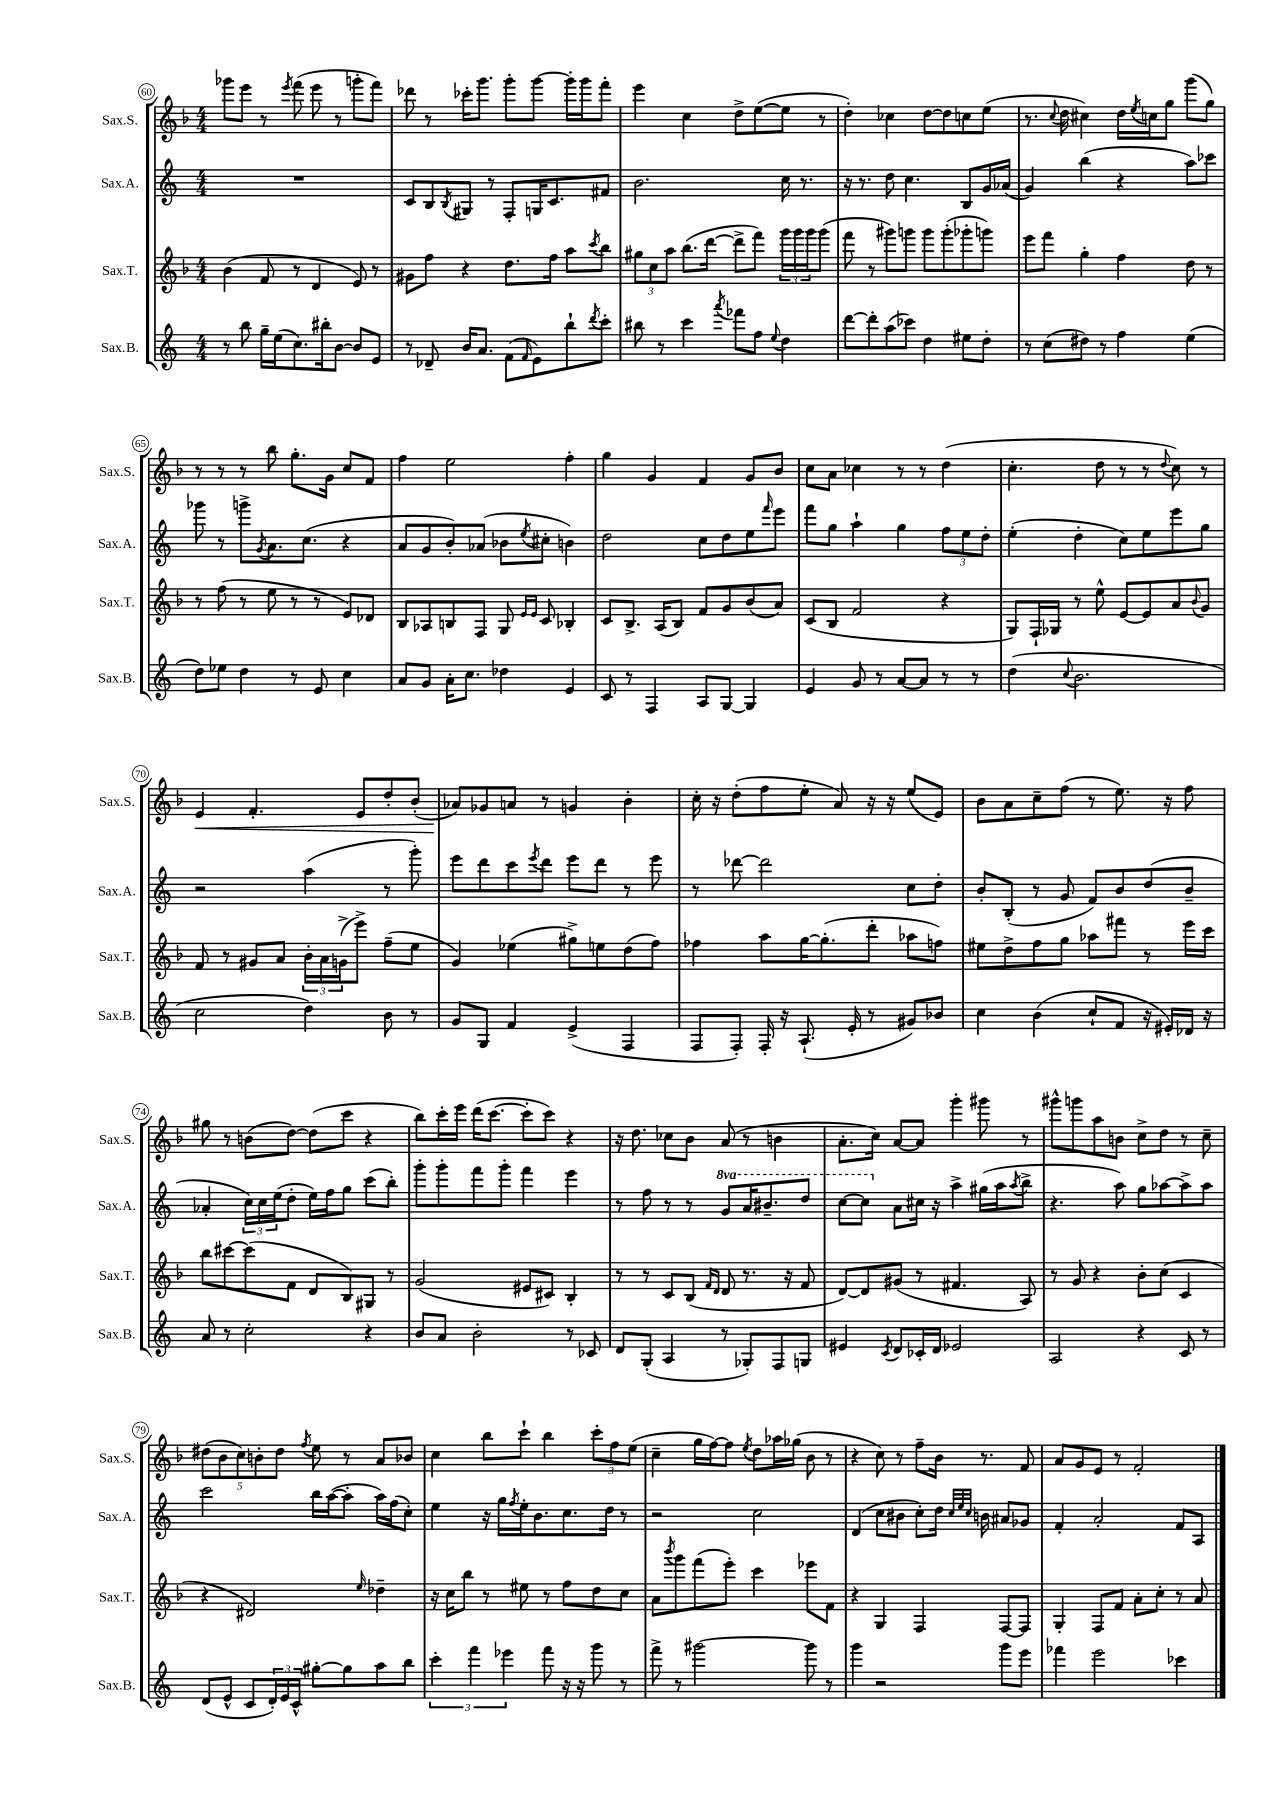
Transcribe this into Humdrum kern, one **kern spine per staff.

**kern	**kern	**kern	**kern
*staff4	*staff3	*staff2	*staff1
*clefG2	*clefG2	*clefG2	*clefG2
*k[]	*k[b-]	*k[]	*k[b-]
*M4/4	*M4/4	*M4/4	*M4/4
8r	(4b-\	1r	8ggg-\L
8bb\	.	.	8eee\J
16gg~\LL	8f/	.	8r
(16ee\J	.	.	.
.	.	.	8qeee/
8.cc\)	8r	.	(8fff\
.	4d/	.	8eee\
16bb#'\k	.	.	.
[8b\J	.	.	8r
8b/]L	8e/)	.	8ggg'\L
8e/J	8r	.	8fff\J)
=	=	=	=
8r	8g#\L	8c/L	8ddd-\
8d-~/	8ff\J	8B/	8r
.	.	8qB/	.
16b/LK	4r	8G#/J	16ccc-'\LK
8.a/J	.	.	8.ggg\J
.	.	8r	.
(8f\L	8.dd\L	8F'/L	8ggg'\L
16qqf/	.	.	.
8e\)	.	16G/K	[8ggg\J
.	16ff\Jk	8.c/	.
8bb`\	8aa\L	.	16ggg'\]LL
.	.	.	16ggg\J
8qddd/	8qccc/	.	.
8ccc'\J	8bb-\J	8f#/J	8fff'\J
=	=	=	=
8bb#\	12gg#\L	2.b\	4eee\
.	12cc\	.	.
8r	.	.	.
.	12aa\J	.	.
4ccc\	(8.bb-\L	.	4cc\
.	[16ddd\Jk	.	.
8qaaa/	.	.	.
8fff-\L	8ddd^\]L	.	8dd^\L
8ff\J	8fff\J)	.	([8ee\
8qqee/	.	.	.
4dd\	24ggg\LL	16cc\	8ee\]J
.	24ggg\	.	.
.	.	8.r	.
.	24ggg\J	.	.
.	(8ggg\J	.	8r
=	=	=	=
[8ddd\L	8fff\	16r	4dd'\)
.	.	8.r	.
8ddd'\]	8r	.	.
(8aa\	8ggg#\L)	8dd\	4cc-\
8ccc-\J)	8ggg\J	4.cc\	.
4dd\	8ggg\L	.	[8dd\L
.	(8ggg'\	.	8dd\]
8ee#\L	8ggg-'\	8B/L	8cc\
8dd'\J	8ggg\J)	16g/L	(8ee\J
.	.	(16a-/JJ	.
=	=	=	=
8r	8eee\L	4g/)	8.r
(8cc\L	8fff\J	.	.
.	.	.	8qqcc/
.	.	.	16dd\
8dd#\J)	4gg'\	(4bb\	4cc#\)
8r	.	.	.
4ff\	4ff\	4r	16dd\LL
.	.	.	8qee/
.	.	.	16cc\J
.	.	.	8gg\J
(4ee\	8dd\	8aa\L)	(8ggg\L
.	8r	8ccc-\J	8gg\J)
=	=	=	=
8dd\L)	8r	8ggg-\	8r
8ee-\J	(8ff\	8r	8r
4dd\	8r	8ggg^\L	8r
.	.	8qg/	.
.	8ee\	8.a\	8bb-\
8r	8r	.	8.gg'\L
.	.	(8.cc\J	.
8e/	8r	.	.
.	.	.	16g\Jk
4cc\	8e/L)	4r	8cc/L
.	8d-/J	.	8f/J
=	=	=	=
8a/L	8B-/L	8a/L	4ff\
8g/J	8A-/	8g/	.
16a'\LK	8B/	8b'/)	2ee\
8.cc\J	.	.	.
.	8F/J	(8a-/J	.
4dd-\	8G/	8b-\L	.
.	16qqe/LL	.	.
.	16qqe/JJ	8qee/	.
.	8c/	8cc#'\J	.
4e/	4B-'/	4b\)	4ff'\
=	=	=	=
8c/	8c/L	2dd\	4gg\
8r	8.B-^/J	.	.
4F/	.	.	4g/
.	(16A/LK	.	.
.	8B-/J)	.	.
8A/L	8f/L	8cc\L	4f/
[8G/J	8g/	8dd\	.
4G/]	(8b-/	8ee\	8g/L
.	.	16qqfff/	.
.	8a/J)	8eee\J	8b-/J
=	=	=	=
4e/	(8c/L	8fff\L	8cc\L
.	8B-/J	8gg\J	8a\J
8g/	2f/	4aa`\	4cc-\
8r	.	.	.
[8a/L	.	4gg\	8r
8a/]J	.	.	8r
8r	4r	12ff\L	(4dd\
.	.	12ee\	.
8r	.	.	.
.	.	12dd'\J	.
=	=	=	=
(4dd\	8G/L)	(4ee'\	4.cc'\
.	16F`/L	.	.
.	16G-/JJ	.	.
8qqcc/	.	.	.
2.b\	8r	4dd'\	.
.	8ee^^\	.	8dd\
.	[8e/L	8cc\L)	8r
.	8e/]	8ee\	8r
.	.	.	8qqdd/
.	8a/	8eee\	8cc\)
.	8qqb-/	.	.
.	8g/J	8gg\J	8r
=	=	=	=
2cc\	8f/	2r	4e/
.	8r	.	.
.	8g#/L	.	4.f'/
.	8a/J	.	.
4dd\)	24b-'\LL	(4aa\	.
.	24a\	.	.
.	(24g^\J	.	.
.	8eee^\J)	.	8e/L
8b\	(8ff~\L	8r	8dd'/
8r	8ee\J	8ggg'\)	(8b-'/J
=	=	=	=
8g/L	4g/)	8eee\L	8a-/L)
8G/J	.	8ddd\	8g-/
4f/	(4ee-\	8ccc\	8a/J
.	.	8qeee/	.
.	.	8ddd\J	8r
(4e^/	8gg#^\L)	8eee\L	4g/
.	8ee\	8ddd\J	.
4F/	(8dd\	8r	4b-'\
.	8ff\J)	8eee\	.
=	=	=	=
8F/L	4ff-\	8r	16cc'\
.	.	.	16r
8F'/J)	.	[8ddd-\	(8dd'\L
16F'/	8aa\L	2ddd-\]	8ff\
16r	.	.	.
(8.A`/	[16gg\K	.	8ee'\J
.	(8.gg'\]	.	.
.	.	.	8a/)
16e'/	.	.	.
8r	8ddd'\J	.	16r
.	.	.	16r
8g#/L)	8aa-\L	8cc\L	(8ee/L
8b-/J	8ff\J)	8dd'\J	8e/J)
=	=	=	=
4cc\	8ee#\L	8b'/L	8b-\L
.	8dd^\	(8B'/J	8a\
(4b\	8ff\	8r	8cc~\
.	8gg\J	8g/	(8ff\J
8cc`/L	8aa-\L	8f/L)	8r
8f/J	8fff#\J	8b/	8.ee\)
16r	8r	(8dd/	.
16e#'/LL)	.	.	16r
16d-/JJ	16eee\LL	8b~/J	8ff\
16r	16ccc\JJ	.	.
=	=	=	=
8a/	8bb-\L	4a-'/	8gg#\
8r	[8ccc#\	.	8r
2cc'\	(8ccc#\]	24cc\LL)	(8b\L
.	.	24cc\	.
.	.	(24ee\J	.
.	8f\J	8dd'\J	[8dd\J)
.	8d/L	16ee\LL)	(8dd\]L
.	.	16ff\J	.
.	8B-/)	8gg\J	8ccc\J
4r	8G#/J	(8ccc\L	4r
.	8r	8bb'\J)	.
=	=	=	=
8b/L	(2g/	8ggg'\L	8bb-\L)
8a/J	.	8ggg'\	16ccc'\L
.	.	.	16eee\JJ
2b'\	.	8fff\	(16ddd\LK
.	.	.	[8.ccc\J
.	.	8ggg'\J	.
.	8e#/L	4fff\	8ccc'\]L
.	8c#/J)	.	8ccc\J)
8r	4B-'/	4eee\	4r
8c-/	.	.	.
=	=	=	=
8d/L	8r	8r	16r
.	.	.	8.dd\
(8G'/J	8r	8ff\	.
4A/	8c/L	8r	8cc-\L
.	(8B-/J	8r	8b-\J
.	16qqf/LL	.	.
.	16qqd/JJ	.	.
8r	8d/	8gg/L	(8a/
8G-'/L)	8.r	16aa/K	8r
.	.	8.bb#~/	.
8F/	.	.	4b\
.	16r	.	.
8G/J	8f/	8ddd/J	.
=	=	=	=
4e#/	[8d/L)	[8ccc\L	8.a'\L
.	8d/]	8ccc\]J	.
.	.	.	16cc\Jk)
8qc/	.	.	.
8d/L	(8g#/J	8a\L	[8a/L
16c-'/L	8r	16cc#\Jk	8a/]J
16d/JJ	.	16r	.
2e-/	4.f#/	4aa^\	4ggg'\
.	.	(16gg#\LL	8ggg#\
.	.	16aa\J	.
.	.	8qaa/	.
.	8A/)	8bb^\J	8r
=	=	=	=
2A/	8r	4.r	8ggg#^^\L
.	8g/	.	8ggg\
.	4r	.	8aa\
.	.	8aa\)	8b\J
4r	8b-'\L	8gg\L	8cc^\L
.	(8cc\J	[8aa-\	8dd\J
8c/	4c/	8aa-^\]	8r
8r	.	8aa-\J	8cc~\
=	=	=	=
(8d/L	4r	2ccc\	(10dd#\L
.	.	.	10b-\
8e^^/J	.	.	.
.	.	.	10cc\)
8c/L	2d#/)	.	.
.	.	.	10b'\
24d'/L)	.	.	.
.	.	.	10dd#\J
24e/	.	.	.
24c^^/JJ	.	.	.
.	.	.	8qff/
[8gg#'\L	.	16bb\LL	8ee\
.	.	([16aa\J	.
8gg#\]	.	8aa'\]J	8r
.	16qqee/	.	.
8aa\	4dd-~\	16aa\LL)	8a/L
.	.	(16ff\J	.
8bb\J	.	8cc'\J)	8b-/J
=	=	=	=
6ccc'\	16r	4ee\	4cc\
.	16cc\LK	.	.
.	8bb-\J	.	.
6fff\	.	.	.
.	8r	16r	8bb-\L
.	.	16gg\LL	.
6eee-\	.	.	.
.	.	8qff/	.
.	8ee#\	16ee'\J	8ccc`\J
.	.	8.b\	.
8fff\	8r	.	4bb-\
16r	8ff\L	8.cc\	.
16r	.	.	.
8ggg\	8dd\	.	12ccc'\L
.	.	16dd\Jk	.
.	.	.	12ff\
8r	8cc\J	8r	.
.	.	.	(12ee\J
=	=	=	=
8fff^\	8a\L	2r	4cc~\
.	8qbbb-/	.	.
8r	8ggg\	.	.
[2ggg#\	(8fff\	.	16gg\LL
.	.	.	[16ff\J)
.	8eee'\J)	.	8ff\]J
.	.	.	8qee/
.	4ccc\	2cc\	8dd\L
.	.	.	16aa-\L
.	.	.	(16gg-\JJ
8ggg#\]	8eee-\L	.	8b-\
8r	8f\J	.	8r
=	=	=	=
4ggg\	4r	(4d/	4r
2r	4G/	8cc\L	8cc\)
.	.	8b#\J	8r
.	4F/	8cc'\L)	8ff~\L
.	.	16dd\Jk	16b-\Jk
.	.	32qqcc/LLL	.
.	.	32qqee/	.
.	.	32qqcc/JJJ	.
.	.	16b\	8.r
8ggg\L	[8F/L	8a#/L	.
8eee\J	8F/]J	8g-/J	8f/
=	=	=	=
4fff-\	4G'/	4f'/	8a/L
.	.	.	8g/
2eee\	8F/L	2a'/	8e/J
.	8f/J	.	8r
.	8a'\L	.	2f'/
.	8cc'\J	.	.
4ccc-\	8r	8f/L	.
.	8a/	8A/J	.
==	==	==	==
*-	*-	*-	*-
